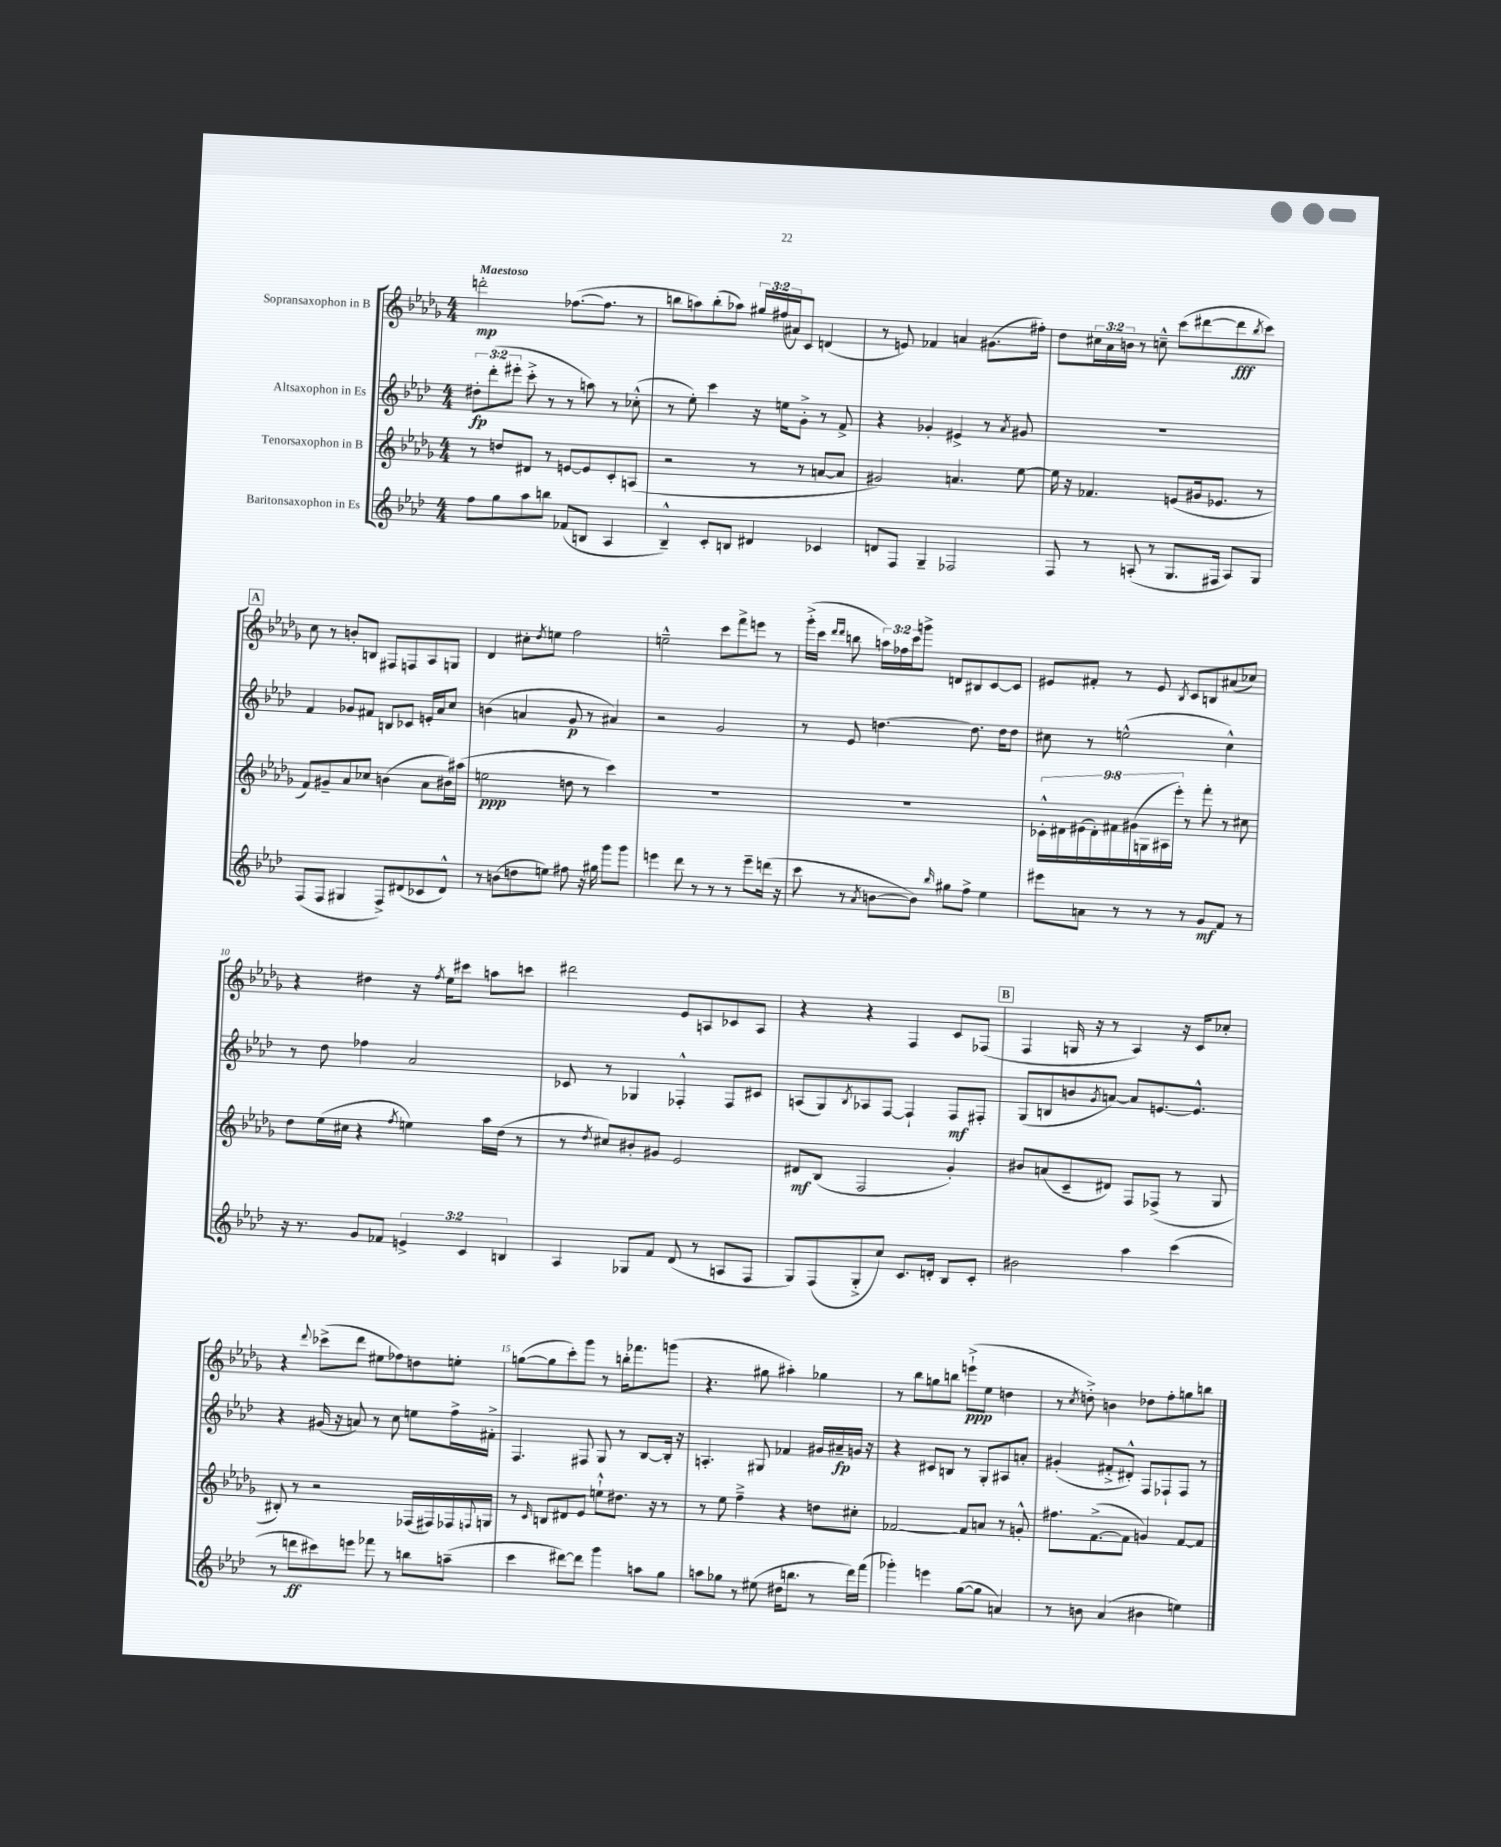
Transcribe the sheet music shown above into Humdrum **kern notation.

**kern	**dynam	**kern	**dynam	**kern	**dynam	**kern	**dynam
*part4	*part4	*part3	*part3	*part2	*part2	*part1	*part1
*staff4	*staff4	*staff3	*staff3	*staff2	*staff2	*staff1	*staff1
*I"Baritonsaxophon in Es	*	*I"Tenorsaxophon in B	*	*I"Altsaxophon in Es	*	*I"Sopransaxophon in B	*
*clefG2	*	*clefG2	*	*clefG2	*	*clefG2	*
*k[b-e-a-d-]	*	*k[b-e-a-d-g-]	*	*k[b-e-a-d-]	*	*k[b-e-a-d-g-]	*
*M4/4	*	*M4/4	*	*M4/4	*	*M4/4	*
=1	=1	=1	=1	=1	=1	=1	=1
!	!	!	!	!	!	!LO:TX:a:B:t=Maestoso	!
8ff\L	.	8r	.	12dd#X'\L	fp	2dddn'\	mp
.	.	.	.	(12ddd-'\	.	.	.
8gg\	.	8ddn/L	.	.	.	.	.
.	.	.	.	12eee#X'\J	.	.	.
8aa-\	.	8d#X/J	.	8ccc'^\	.	.	.
8bbn\J	.	8r	.	8r	.	.	.
(8f-X/L	.	[8en/L	.	8r	.	([8.ff-X\L	.
8Bn/J	.	8e/]	.	8aan\)	.	.	.
.	.	.	.	.	.	8.ff-\J]	.
4A-/	.	8c'/	.	8r	.	.	.
.	.	(8An/J	.	(8cc-X'^^\	.	8r	.
=2	=2	=2	=2	=2	=2	=2	=2
4B-~^^/)	.	2r	.	8r	.	8bbn\L	.
.	.	.	.	8ee-'\)	.	8aan\)	.
8c'/L	.	.	.	4ccc\	.	(8bb'\	.
8Bn/J	.	.	.	.	.	8aa-X\J)	.
4d#X/	.	8r	.	16r	.	24gg#X/LL	.
.	.	.	.	.	.	(24ff#X/	.
.	.	.	.	16een\KL	.	.	.
.	.	.	.	.	.	24a#X/J)	.
.	.	8r	.	8g'^\J	.	8c/J	.
4c-X/	.	[8an/L	.	8r	.	(4dn/	.
.	.	8a/J]	.	8f^/	.	.	.
=3	=3	=3	=3	=3	=3	=3	=3
8dn/L	.	2g#X/)	.	4r	.	8r	.
8F/J	.	.	.	.	.	8en/)	.
4G~/	.	.	.	4g-X'/	.	4f-X/	.
2F-X/	.	4.an/	.	4e#X^/	.	4an/	.
.	.	.	.	8r	.	(8.g#X\L	.
.	.	.	.	8qa-/	.	.	.
.	.	[8ee-\	.	8g#X/	.	.	.
.	.	.	.	.	.	16ff#X'\Jk)	.
=4	=4	=4	=4	=4	=4	=4	=4
8F/	.	16ee-\]	.	1r	.	8dd-\L	.
.	.	16r	.	.	.	.	.
8r	.	4.f-X/	.	.	.	24cc#X\L	.
.	.	.	.	.	.	24a-\	.
.	.	.	.	.	.	24bn\JJ	.
(8An'/	.	.	.	.	.	8r	.
8r	.	.	.	.	.	8ccn~^^\	.
8.G/L	.	(8en/L	.	.	.	(8ccc\L	.
.	.	16g#X/k	.	.	.	[8ddd#X\	.
16F#X/Jk	.	8.e-X/J	.	.	.	.	.
8A/L)	.	.	.	.	.	8ddd#\]	fff
.	.	.	.	.	.	8qbb-/	.
8G/J	.	8r	.	.	.	8ccc\J)	.
!!LO:LB:g=z
!!LO:REH:place=s1:t=A
=5	=5	=5	=5	=5	=5	=5	=5
(8F/L	.	8f/L)	.	4f/	.	8cc\	.
8F/J	.	8g#X~/	.	.	.	8r	.
4G#X/	.	8a-/	.	8g-X/L	.	8bn'/L	.
.	.	8cc-X/J	.	8f#X/J	.	8Bn/J	.
8F^/L)	.	(4bn\	.	8Bn/L	.	8F#X/L	.
(8d#X/	.	.	.	8c-X/J	.	8Fn/	.
8c-X/	.	8a-\L	.	16en'/LL	.	8A-/	.
.	.	.	.	16a-/J	.	.	.
8d#^^/J)	.	16b#X\L)	.	8cc/J	.	8Gn/J	.
.	.	(16aa#X\JJ	.	.	.	.	.
=6	=6	=6	=6	=6	=6	=6	=6
8r	.	2een\	ppp	(4bn\	.	4d-/	.
(8bn\L	.	.	.	.	.	.	.
8ddn\	.	.	.	4an/	.	8cc#X'\L	.
.	.	.	.	.	.	8qdd-/	.
8een\J)	.	.	.	.	.	8een\J	.
8ff#X\	.	8ddn\	.	8g/	p	2ff\	.
16r	.	8r	.	8r	.	.	.
16gg#X\	.	.	.	.	.	.	.
8ggg\L	.	4ccc\)	.	4a#X/)	.	.	.
8ggg\J	.	.	.	.	.	.	.
=7	=7	=7	=7	=7	=7	=7	=7
4eeen\	.	1r	.	2r	.	2een~^^\	.
8ddd-\	.	.	.	.	.	.	.
8r	.	.	.	.	.	.	.
8r	.	.	.	2g/	.	8ccc\L	.
8r	.	.	.	.	.	8fff^\	.
8eee~\L	.	.	.	.	.	8eeen\J	.
(16dddn\Jk	.	.	.	.	.	8r	.
16r	.	.	.	.	.	.	.
=8	=8	=8	=8	=8	=8	=8	=8
8ccc\	.	1r	.	8r	.	(16ggg-'^\LL	.
.	.	.	.	.	.	16ccc\JJ	.
.	.	.	.	.	.	16qqddd-/LL	.
.	.	.	.	.	.	16qqddd-/JJ	.
8r	.	.	.	8e-/	.	8bbn\	.
8qa-/	.	.	.	.	.	.	.
[8bn\L	.	.	.	[4.ddn\	.	24aan\LL)	.
.	.	.	.	.	.	24ff-X\	.
.	.	.	.	.	.	24ccc\J	.
8b\J])	.	.	.	.	.	8gggn^\J	.
16qqbb-/	.	.	.	.	.	.	.
8gg#X\L	.	.	.	.	.	8dn/L	.
8ff^\J	.	.	.	8.dd\]	.	8B#X/	.
4ee-\	.	.	.	.	.	[8c/	.
.	.	.	.	16dd\KL	.	.	.
.	.	.	.	8dd\J	.	8c/J]	.
=9	=9	=9	=9	=9	=9	=9	=9
8eee#X\L	.	18c-X'^^\LL	.	8cc#X\	.	8e#X/L	.
.	.	18d#X\	.	.	.	.	.
.	.	(18e#X\	.	.	.	.	.
8an\J	.	.	.	8r	.	8f#X'/J	.
.	.	18d#'\)	.	.	.	.	.
.	.	18f#X\	.	.	.	.	.
8r	.	.	.	(2een^^\	.	8r	.
.	.	(18g#X\	.	.	.	.	.
.	.	18Gn\	.	.	.	.	.
8r	.	.	.	.	.	8e#/	.
.	.	18A#X\	.	.	.	.	.
.	.	18eee-'\JJ)	.	.	.	.	.
.	.	.	.	.	.	8qB-/	.
8r	.	8r	.	.	.	8c/L	.
8g/L	mf	8fff'\	.	.	.	8Bn/	.
8f/J	.	8r	.	4cc#^^\)	.	(8a#X/	.
8r	.	8cc#X\	.	.	.	8cc-X/J)	.
!!LO:LB:g=z
=10	=10	=10	=10	=10	=10	=10	=10
16r	.	8dd-\L	.	8r	.	4r	.
8.r	.	.	.	.	.	.	.
.	.	(16ee-\L	.	8dd-\	.	.	.
.	.	16cc#X\JJ	.	.	.	.	.
8g/L	.	4r	.	4ff-X\	.	4dd#X\	.
8f-X/J	.	.	.	.	.	.	.
.	.	8qff/	.	.	.	.	.
6en^/	.	4een\)	.	2a-/	.	16r	.
.	.	.	.	.	.	8qff/	.
.	.	.	.	.	.	16ee-\KL	.
.	.	.	.	.	.	8ccc#X\J	.
6c/	.	.	.	.	.	.	.
.	.	16aa-\LL	.	.	.	8aan\L	.
.	.	(16dd-\JJ	.	.	.	.	.
6Bn/	.	.	.	.	.	.	.
.	.	8r	.	.	.	8cccn\J	.
=11	=11	=11	=11	=11	=11	=11	=11
4A-/	.	8r	.	8c-X/	.	2ddd#X\	.
.	.	8qdd-/	.	.	.	.	.
.	.	8cc#X/L)	.	8r	.	.	.
8G-X/L	.	8b#X'/	.	4G-X/	.	.	.
8f/J	.	8g#X/J	.	.	.	.	.
(8d-/	.	2e-/	.	4F-X'^^/	.	8e-/L	.
8r	.	.	.	.	.	8An/	.
8An/L	.	.	.	8F-/L	.	8c-X/	.
8F/J	.	.	.	8c#X/J	.	8A/J	.
=12	=12	=12	=12	=12	=12	=12	=12
8G/L)	.	8d#X/L	mf	(8An/L	.	4r	.
(8F/	.	(8B-/J	.	8G/)	.	.	.
.	.	.	.	8qB-/	.	.	.
8G'^/	.	2F/	.	8A-X/	.	4r	.
8cc/J)	.	.	.	[8F/J	.	.	.
8.c/L	.	.	.	4F`/]	.	4F/	.
16dn'/Jk	.	.	.	.	.	.	.
8B-/L	.	4g-'/)	.	8F/L	mf	8c/L	.
8c'/J	.	.	.	8F#X'/J	.	(8F-X/J	.
!!LO:REH:place=s1:t=B
=13	=13	=13	=13	=13	=13	=13	=13
2b#X\	.	8b#X/L	.	(8G/L	.	4F/	.
.	.	(8an/	.	8Bn/	.	.	.
.	.	8c~/	.	8bn/	.	16Gn/	.
.	.	.	.	.	.	16r	.
.	.	.	.	8qg/	.	.	.
.	.	8d#X/J)	.	[8an/J)	.	8r	.
4aa-\	.	8F/L	.	8a/L]	.	4A-/)	.
.	.	(8F-X^/J	.	[8.en/	.	.	.
(4ccc\	.	8r	.	.	.	16r	.
.	.	.	.	8.e^^/J]	.	16c/KL	.
.	.	8G-/	.	.	.	8cc-X'/J	.
!!LO:LB:g=z
=14	=14	=14	=14	=14	=14	=14	=14
8r	.	8B#X'/)	.	4r	.	4r	.
8dddn\L	ff	8r	.	.	.	.	.
.	.	.	.	.	.	8qqddd-/	.
8ccc#X\)	.	2r	.	(16g#X/	.	(8ccc-X^\L	.
.	.	.	.	16r	.	.	.
8eeen\J	.	.	.	8an/)	.	8ddd-\J	.
8fff-X\	.	.	.	8r	.	8ee#X\L	.
8r	.	.	.	8cc\	.	8ff-X\)	.
8bbn\L	.	(16F-X/LL	.	8een\L	.	8ddn\	.
.	.	16F#X/)	.	.	.	.	.
(8aan~\J	.	16F-X/	.	16ff^\L	.	8een'\J	.
.	.	8qqFn/	.	.	.	.	.
.	.	16Gn/JJ	.	16f#X'^\JJ	.	.	.
=15	=15	=15	=15	=15	=15	=15	=15
4ccc\	.	8r	.	4.F/	.	([8ggn\L	.
.	.	16qqc/	.	.	.	.	.
.	.	8Bn/L	.	.	.	8gg\]	.
[8ddd#X\L)	.	8d#X/	.	.	.	8ccc'\)	.
8ddd#\J]	.	8e-/J	.	8F#X/	.	8ggg-\J	.
4ggg\	.	8een`^^\L	.	8G/	.	8r	.
.	.	8.dd#X\J	.	8r	.	16bbn'\KL	.
.	.	.	.	.	.	8.fff-X\	.
8aan\L	.	.	.	[8B-/L	.	.	.
.	.	16r	.	.	.	.	.
8gg\J	.	8r	.	16B-'/Jk]	.	(8gggn\J	.
.	.	.	.	16r	.	.	.
=16	=16	=16	=16	=16	=16	=16	=16
8aan\L	.	8r	.	4.An'/	.	4.r	.
8gg-X\J	.	8ee-\	.	.	.	.	.
8r	.	4ff~^\	.	.	.	.	.
(8ee#X\	.	.	.	8G#X/	.	8gg#X\	.
16dd#X\KL	.	4r	.	4f-X/	.	4aa#X'\)	.
8.bbn\J	.	.	.	.	.	.	.
8r	.	8ddn\L	.	16g#X/LL	.	4gg-X\	.
.	.	.	.	16a#X~/	fp	.	.
16ddd-\LL)	.	8cc#X'\J	.	16gn/JJ	.	.	.
(16fff\JJ	.	.	.	16r	.	.	.
=17	=17	=17	=17	=17	=17	=17	=17
4ggg-X'\)	.	[2f-X/	.	4r	.	8r	.
.	.	.	.	.	.	8bb-\L	.
4eeen\	.	.	.	8c#X/L	.	8ggn\	.
.	.	.	.	8Bn/J	.	8bbn\J	.
([8gg\L	.	8f-/L]	.	8r	.	(8eeen`^\L	ppp
8gg\J]	.	8an/J	.	8G'/L	.	8ee-\J	.
4an/)	.	8r	.	8A#X/	.	4ddn\	.
.	.	8gn'^^/	.	8an'/J	.	.	.
=18	=18	=18	=18	=18	=18	=18	=18
8r	.	8.ff#X\L	.	(4g#X'/	.	8r	.
.	.	.	.	.	.	8qcc/	.
8bn\	.	.	.	.	.	8ddn'^\)	.
.	.	([8.f^\	.	.	.	.	.
(4a-/	.	.	.	8f#X'^/L	.	4bn\	.
.	.	8f\J]	.	8d#X'^^/J)	.	.	.
4b#X\	.	4gn/)	.	8F/L	.	8dd-X\L	.
.	.	.	.	8F-X`/	.	8ff'\	.
4een\)	.	[8f/L	.	8F-/J	.	8ggn\	.
.	.	8f/J]	.	8r	.	8bbn\J	.
==	==	==	==	==	==	==	==
*-	*-	*-	*-	*-	*-	*-	*-
